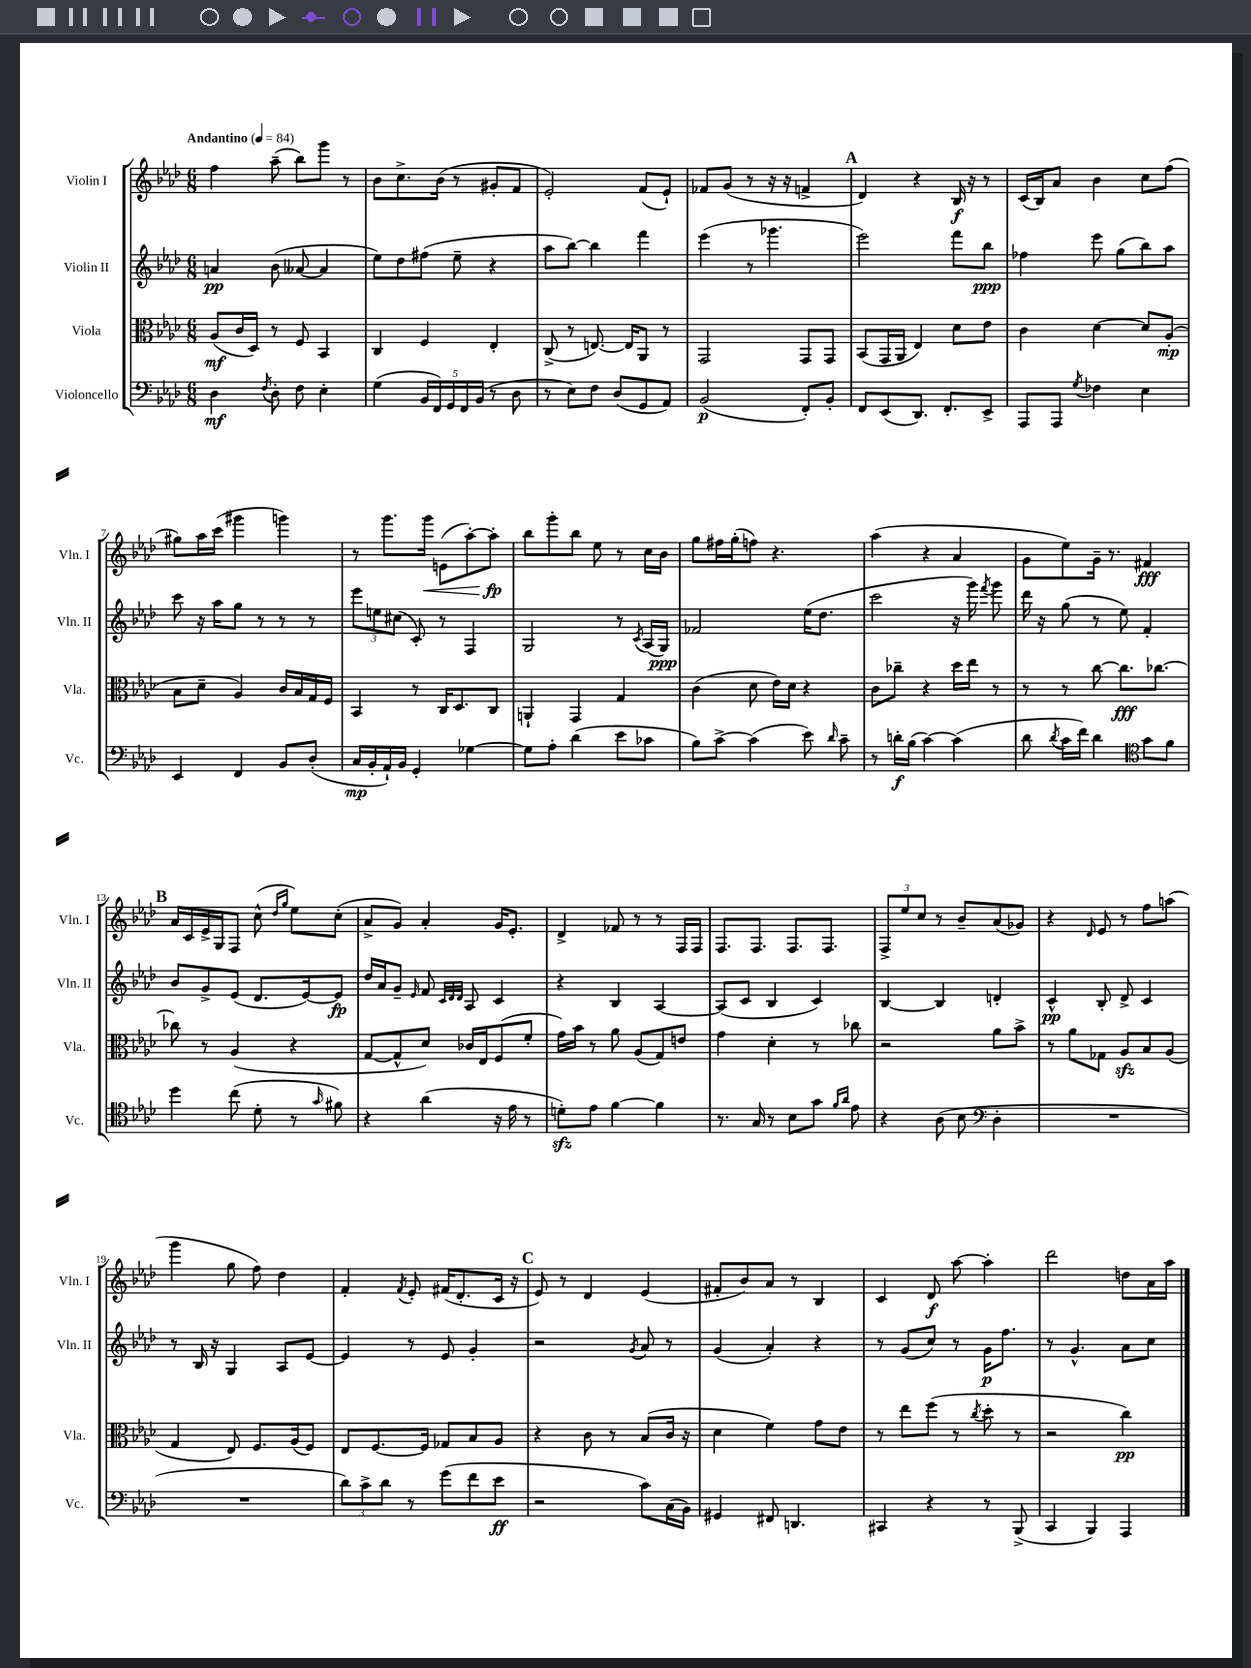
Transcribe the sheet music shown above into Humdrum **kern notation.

**kern	**dynam	**kern	**dynam	**kern	**dynam	**kern	**dynam
*part4	*part4	*part3	*part3	*part2	*part2	*part1	*part1
*staff4	*staff4	*staff3	*staff3	*staff2	*staff2	*staff1	*staff1
*I"Violoncello	*	*I"Viola	*	*I"Violin II	*	*I"Violin I	*
*I'Vc.	*	*I'Vla.	*	*I'Vln. II	*	*I'Vln. I	*
*clefF4	*	*clefC3	*	*clefG2	*	*clefG2	*
*k[b-e-a-d-]	*	*k[b-e-a-d-]	*	*k[b-e-a-d-]	*	*k[b-e-a-d-]	*
*M6/8	*	*M6/8	*	*M6/8	*	*M6/8	*
*MM84	*	*MM84	*	*MM84	*	*MM84	*
=1	=1	=1	=1	=1	=1	=1	=1
!	!	!	!	!	!	!LO:TX:a:B:t=Andantino	!
4D-\	mf	(8A-/L	mf	4an/	pp	4ff\	.
.	.	16c/L	.	.	.	.	.
.	.	16D-/JJ)	.	.	.	.	.
8qF/	.	.	.	.	.	.	.
8D-'\	.	8r	.	(8b-\	.	(8aa-~\	.
8F\	.	8F/	.	[8a--X/	.	8bb-\L)	.
4E-'\	.	4BB-/	.	4a--/]	.	8ggg\J	.
.	.	.	.	.	.	8r	.
=2	=2	=2	=2	=2	=2	=2	=2
(4G\	.	4C/	.	8ee-\L)	.	8b-\L	.
.	.	.	.	8dd-\	.	8.cc^\	.
20BB-/LL	.	4F/	.	(8ff#X\J	.	.	.
20FF/)	.	.	.	.	.	.	.
.	.	.	.	.	.	(16b-\Jk	.
20GG/	.	.	.	.	.	.	.
.	.	.	.	8ee-~\	.	8r	.
20FF/	.	.	.	.	.	.	.
(20BB-/JJ	.	.	.	.	.	.	.
8r	.	4E-'/	.	4r	.	8g#X'/L	.
8D-\	.	.	.	.	.	8f/J	.
=3	=3	=3	=3	=3	=3	=3	=3
8r	.	(8C^/	.	8aa-\L	.	2e-'/)	.
8E-\L)	.	8r	.	[8bb-\J)	.	.	.
8F\J	.	[8.En/)	.	4bb-\]	.	.	.
(8D-/L	.	.	.	.	.	.	.
.	.	16E/KL]	.	.	.	.	.
8GG/	.	8AA-/J	.	4fff\	.	(8f/L	.
8AA-/J)	.	8r	.	.	.	8e-`/J)	.
=4	=4	=4	=4	=4	=4	=4	=4
(2BB-/	p	2GG/	.	(4eee-\	.	8f-X/L	.
.	.	.	.	.	.	(8g/J	.
.	.	.	.	8r	.	8r	.
.	.	.	.	4.ggg-X\	.	16r	.
.	.	.	.	.	.	16r	.
8FF'/L)	.	8GG/L	.	.	.	4fn^/	.
8BB-'/J	.	8GG/J	.	.	.	.	.
!!LO:REH:place=s1:t=A
=5	=5	=5	=5	=5	=5	=5	=5
8FF/L	.	(8BB-/L	.	2eee-\)	.	4d-/)	.
(8EE-/	.	16GG/L	.	.	.	.	.
.	.	16AA-/JJ	.	.	.	.	.
8.DD-/J)	.	4E-/)	.	.	.	4r	.
8.FF'/L	.	.	.	.	.	.	.
.	.	8d-\L	.	8fff\L	.	16B-/	f
.	.	.	.	.	.	16r	.
8EE-^/J	.	8e-\J	.	8bb-\J	ppp	8r	.
=6	=6	=6	=6	=6	=6	=6	=6
8AAA-/L	.	4c\	.	4ff-X\	.	(16c/LL	.
.	.	.	.	.	.	16B-/J)	.
8AAA-/J	.	.	.	.	.	8a-/J	.
8qG/	.	.	.	.	.	.	.
4F-X\	.	[4d-\	.	8eee-\	.	4b-\	.
.	.	.	.	(8gg\L	.	.	.
4E-\	.	8d-/L]	.	8bb-\)	.	8cc\L	.
.	.	(8A-'/J	mp	8aa-\J	.	(8ff\J	.
!!LO:LB:g=z
=7	=7	=7	=7	=7	=7	=7	=7
4EE-/	.	8B-\L	.	8ccc\	.	8gg#X\L)	.
.	.	8d-~\J	.	16r	.	16aa-\L	.
.	.	.	.	16aa-\KL	.	(16ccc\JJ	.
4FF/	.	4A-/)	.	8gg\J	.	4ggg#X\	.
.	.	.	.	8r	.	.	.
8BB-/L	.	16c/LL	.	8r	.	4gggn\)	.
.	.	16B-/	.	.	.	.	.
(8D-'/J	.	16G/	.	8r	.	.	.
.	.	16F/JJ	.	.	.	.	.
=8	=8	=8	=8	=8	=8	=8	=8
16C/LL	mp	4BB-/	.	12eee-\L	.	8r	.
16BB-'/	.	.	.	.	.	.	.
.	.	.	.	12een\	.	.	.
16AA-`/)	.	.	.	.	.	8.ggg\L	.
.	.	.	.	(12cc#X\J	.	.	.
16BB-/JJ	.	.	.	.	.	.	.
4GG'/	.	8r	.	8c'/)	.	.	.
!	!	!	!	!	!	!	!LO:HP:b
.	.	.	.	.	.	16ggg\Jk	<
.	.	16C/KL	.	8r	.	(8en\L	.
.	.	8.D-/	.	.	.	.	.
[4G-X\	.	.	.	4F/	.	[8aa-'\)	.
.	.	8C/J	.	.	.	8aa-'\J]	fp
.	.	.	.	.	.	.	[
=9	=9	=9	=9	=9	=9	=9	=9
8G-\L]	.	4AAn`/	.	2G/	.	8bb-\L	.
8A-'\J	.	.	.	.	.	8ggg'\	.
(4d-\	.	4GG/	.	.	.	8bb-\J	.
.	.	.	.	.	.	8ee-\	.
8e-\L	.	4G/	.	8r	.	8r	.
.	.	.	.	8qc/	.	.	.
8c-X\J	.	.	.	(16A-/LL	.	16cc\LL	.
.	.	.	.	16G/JJ)	ppp	16b-\JJ	.
=10	=10	=10	=10	=10	=10	=10	=10
8B-\L)	.	(4c\	.	2f-X/	.	8gg\L	.
[8c^\J	.	.	.	.	.	16ff#X\L	.
.	.	.	.	.	.	(16gg'\J	.
(4c\]	.	8d-\	.	.	.	8ffn\J)	.
.	.	16e-\LL)	.	.	.	4.r	.
.	.	16d-\JJ	.	.	.	.	.
8e-\)	.	4r	.	(16ee-\KL	.	.	.
.	.	.	.	8.dd-\J	.	.	.
16qqd-/	.	.	.	.	.	.	.
8c~\	.	.	.	.	.	.	.
=11	=11	=11	=11	=11	=11	=11	=11
8r	.	8c\L	.	2ccc\	.	(4aa-\	.
16dn'\LL	f	8cc-X~\J	.	.	.	.	.
(16B-\JJ	.	.	.	.	.	.	.
[4c\)	.	4r	.	.	.	4r	.
(4c\]	.	16dd-\LL	.	16r	.	4a-/	.
.	.	16ee-\JJ	.	16ggg\)	.	.	.
.	.	.	.	8qfff/	.	.	.
.	.	8r	.	8ggg\	.	.	.
=12	=12	=12	=12	=12	=12	=12	=12
8d-\	.	8r	.	16ddd-\	.	8g\L	.
.	.	.	.	16r	.	.	.
8qd-/	.	.	.	.	.	.	.
16c\LL	.	8r	.	(8gg\	.	8ee-\)	.
16f\JJ)	.	.	.	.	.	.	.
4d-\	.	[8cc\	.	8r	.	16g~\Jk	.
.	.	.	.	.	.	8.r	.
.	.	8.cc\L]	fff	8ee-\)	.	.	.
*clefC4	*	*	*	*	*	*	*
8g\L	.	.	.	4f'/	.	4f#X/	fff
.	.	[8.cc-X\J	.	.	.	.	.
8f\J	.	.	.	.	.	.	.
!!LO:LB:g=z
!!LO:REH:place=s1:t=B
=13	=13	=13	=13	=13	=13	=13	=13
4dd-\	.	8cc-X\]	.	8b-/L	.	16a-/LL	.
.	.	.	.	.	.	16c/	.
.	.	8r	.	8g^/	.	16e-^/	.
.	.	.	.	.	.	16G/J	.
(8cc\	.	(4A-/	.	(8e-/J	.	8F/J	.
8d-'\	.	.	.	8.d-/L	.	(8cc^^\	.
.	.	.	.	.	.	16qqdd-/LL	.
.	.	.	.	.	.	16qqgg/JJ	.
8r	.	4r	.	.	.	8ee-\L)	.
.	.	.	.	[16e-/k)	.	.	.
16qqg/	.	.	.	.	.	.	.
8f#X\)	.	.	.	8e-/J]	fp	(8cc'\J	.
=14	=14	=14	=14	=14	=14	=14	=14
4r	.	[8G/L	.	16dd-/LL	.	8a-^/L	.
.	.	.	.	16a-/J	.	.	.
.	.	8G^^/]	.	8g~/J	.	8g/J)	.
.	.	.	.	16qqe-/	.	.	.
(4a-\	.	8d-/J)	.	8f/	.	4a-'/	.
.	.	.	.	32qqc/LLL	.	.	.
.	.	.	.	32qqd-/	.	.	.
.	.	.	.	32qqd-/JJJ	.	.	.
.	.	16c-X/LL	.	8A-/	.	.	.
.	.	16E-/J	.	.	.	.	.
16r	.	(8F/	.	4c/	.	16g/KL	.
16e-\	.	.	.	.	.	8.e-'/J	.
8r	.	8f'/J	.	.	.	.	.
=15	=15	=15	=15	=15	=15	=15	=15
8dnzz'\L)	.	16g\LL)	.	4r	.	4d-^/	.
.	.	16b-\JJ	.	.	.	.	.
8e-\J	.	8r	.	.	.	.	.
[4f\	.	8a-\	.	4B-/	.	8f-X/	.
.	.	(8A-/L	.	.	.	8r	.
4f\]	.	8G/)	.	[4A-/	.	8r	.
.	.	8en/J	.	.	.	16F/LL	.
.	.	.	.	.	.	16F/JJ	.
=16	=16	=16	=16	=16	=16	=16	=16
8.r	.	4g\	.	(8A-/L]	.	8.F/L	.
.	.	.	.	8c/J	.	.	.
16G/	.	.	.	.	.	8.F/J	.
8r	.	4d-'\	.	4B-/	.	.	.
8B-\L	.	.	.	.	.	8.F/L	.
8g\J	.	8r	.	4c/)	.	.	.
.	.	.	.	.	.	8.F/J	.
16qqf/LL	.	.	.	.	.	.	.
16qqa-/JJ	.	.	.	.	.	.	.
8e-\	.	8cc-X\	.	.	.	.	.
=17	=17	=17	=17	=17	=17	=17	=17
4r	.	2r	.	[4B-/	.	12F^/L	.
.	.	.	.	.	.	12ee-/	.
.	.	.	.	.	.	12cc/J	.
(8A-\	.	.	.	4B-/]	.	8r	.
8B-\	.	.	.	.	.	8b-~/L	.
*clefF4	*	*	*	*	*	*	*
4D-'\	.	8a-\L	.	4dn'/	.	(8a-/	.
.	.	8b-^\J	.	.	.	8g-X/J)	.
=18	=18	=18	=18	=18	=18	=18	=18
2.r	.	8r	.	4c^^/	pp	4r	.
.	.	8a-\L	.	.	.	.	.
.	.	.	.	.	.	16qqd-/	.
.	.	8G-X\J	.	8B-'/	.	8e-/	.
.	.	8A-zz/L	.	8d-^/	.	8r	.
.	.	8B-/	.	4c/	.	8ff\L	.
.	.	(8A-/J	.	.	.	(8aan\J	.
!!LO:LB:g=z
=19	=19	=19	=19	=19	=19	=19	=19
2.r	.	4G/	.	8r	.	4ggg\	.
.	.	.	.	16B-/	.	.	.
.	.	.	.	16r	.	.	.
.	.	8E-/)	.	4G/	.	8gg\	.
.	.	8.F/L	.	.	.	8ff\)	.
.	.	.	.	8A-/L	.	4dd-\	.
.	.	(16A-/k	.	.	.	.	.
.	.	8F/J)	.	[8e-/J	.	.	.
=20	=20	=20	=20	=20	=20	=20	=20
12d-\L)	.	8E-/L	.	4e-/]	.	4f'/	.
12c^\	.	.	.	.	.	.	.
.	.	[8.F/	.	.	.	.	.
12d-\J	.	.	.	.	.	.	.
.	.	.	.	.	.	8qf/	.
8r	.	.	.	8r	.	8e-'/	.
.	.	16F/Jk]	.	.	.	.	.
(8g\L	.	8G-X/L	.	8e-/	.	(16f#X/KL	.
.	.	.	.	.	.	8.d-'/	.
8f\	.	8B-/	.	4g'/	.	.	.
8e-\J	ff	8A-/J	.	.	.	16c/Jk	.
.	.	.	.	.	.	16r	.
!!LO:REH:place=s1:t=C
=21	=21	=21	=21	=21	=21	=21	=21
2r	.	4r	.	2r	.	8e-/)	.
.	.	.	.	.	.	8r	.
.	.	8c\	.	.	.	4d-/	.
.	.	8r	.	.	.	.	.
.	.	.	.	8qg/	.	.	.
8c\L)	.	(8B-/L	.	8a-/	.	(4e-/	.
(16C\L	.	16c/Jk	.	8r	.	.	.
16BB-\JJ)	.	16r	.	.	.	.	.
=22	=22	=22	=22	=22	=22	=22	=22
4GG#X/	.	4d-\	.	(4g/	.	8f#X'/L	.
.	.	.	.	.	.	8b-/)	.
8FF#X/	.	4f\)	.	4a-'/)	.	8a-/J	.
4.DDn/	.	.	.	.	.	8r	.
.	.	8g\L	.	4r	.	4B-/	.
.	.	8e-\J	.	.	.	.	.
=23	=23	=23	=23	=23	=23	=23	=23
4CC#X/	.	8r	.	8r	.	4c/	.
.	.	8ee-\L	.	(8g/L	.	.	.
4r	.	(8ff\J	.	8cc/J)	.	8d-/	f
.	.	8r	.	8r	.	[8aa-\	.
.	.	8qcc/	.	.	.	.	.
8r	.	8dd-'\	.	16g\KL	p	4aa-'\]	.
.	.	.	.	8.ff\J	.	.	.
(8BBB-^/	.	8r	.	.	.	.	.
=24	=24	=24	=24	=24	=24	=24	=24
4CC/	.	2r	.	8r	.	2ddd-\	.
.	.	.	.	4.g^^/	.	.	.
4BBB-/)	.	.	.	.	.	.	.
4AAA-/	.	4cc\)	pp	8a-\L	.	8ddn\L	.
.	.	.	.	8cc\J	.	16a-\L	.
.	.	.	.	.	.	16aa-\JJ	.
==	==	==	==	==	==	==	==
*-	*-	*-	*-	*-	*-	*-	*-
